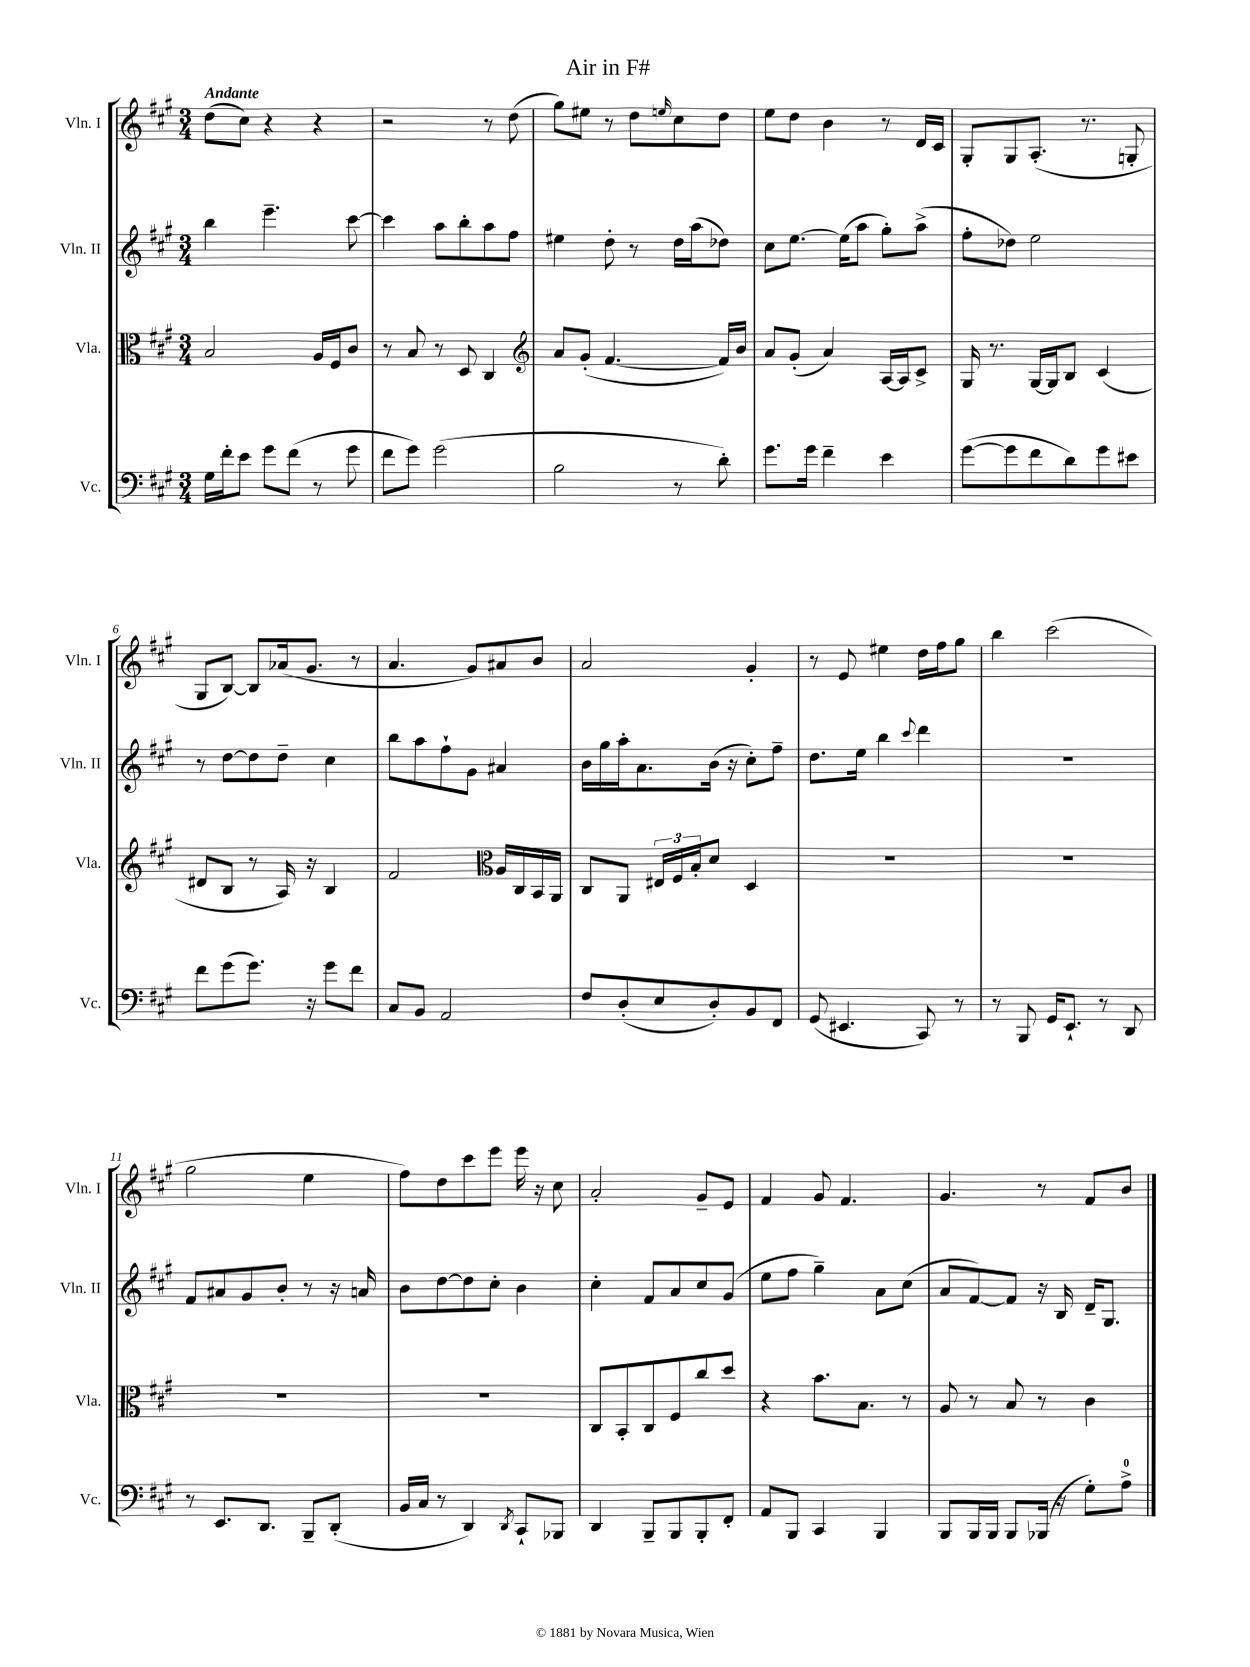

**kern	**kern	**kern	**kern
*staff4	*staff3	*staff2	*staff1
*clefF4	*clefC3	*clefG2	*clefG2
*k[f#c#g#]	*k[f#c#g#]	*k[f#c#g#]	*k[f#c#g#]
*M3/4	*M3/4	*M3/4	*M3/4
16G#\LL	2B/	4bb\	(8dd\L
16f#'\J	.	.	.
8e\J	.	.	8cc#\J)
8g#\L	.	4.eee~\	4r
(8f#\J	.	.	.
8r	16A/LL	.	4r
.	16F#/J	.	.
8g#\	8c#/J	[8ccc#\	.
=	=	=	=
8f#\L	8r	4ccc#\]	2r
8g#\J)	8B/	.	.
(2g#\	8r	8aa\L	.
.	8D/	8bb'\	.
.	4C#/	8aa\	8r
.	.	8ff#\J	(8dd\
=	=	=	=
*	*clefG2	*	*
2B\	8a/L	4ee#\	8gg#\L)
.	(8g#'/J	.	8ee#\J
.	[4.f#/	8dd'\	8r
.	.	8r	8dd\L
.	.	.	16qqee/
8r	.	16dd\LL	8cc#\
.	.	(16aa\J	.
8d'\)	16f#/]LL)	8dd-\J)	8dd\J
.	16b/JJ	.	.
=	=	=	=
8.g#\L	8a/L	8cc#\L	8ee\L
.	(8g#'/J	[8.ee\J	8dd\J
16g#\Jk	.	.	.
4f#~\	4a/)	.	4b\
.	.	(16ee\]LK	.
.	.	8aa\J	.
4e\	[16A/LL	8gg#'\L)	8r
.	16A/]J	.	.
.	8c#^/J	(8aa^\J	16d/LL
.	.	.	16c#/JJ
=	=	=	=
([8g#\L	16G#/	8ff#'\L	8G#'/L
.	8.r	.	.
8g#\]	.	8dd-\J)	8G#/
8f#\	[16G#/LL	2ee\	(8.A'/J
.	16G#/]J	.	.
8d\)	8B/J	.	.
.	.	.	8.r
8g#\	(4c#/	.	.
8e#\J	.	.	8G'/
=	=	=	=
8f#\L	8d#/L	8r	8G#/L
(8g#\	8B/J	[8dd\L	[8B/J)
8.g#\J)	8r	8dd\]	8B/]L
.	16A/)	8dd~\J	(16a-/k
16r	16r	.	8.g#/J
8g#\L	4B/	4cc#\	.
8f#\J	.	.	8r
=	=	=	=
8C#/L	2f#/	8bb\L	4.a/
8BB/J	.	8aa\	.
2AA/	.	8ff#`\	.
.	.	8g#\J	8g#/L)
*	*clefC3	*	*
.	16A/LL	4a#/	8a#/
.	16C#/	.	.
.	16BB/	.	8b/J
.	16AA/JJ	.	.
=	=	=	=
8F#/L	8C#/L	16b\LL	2a/
.	.	16gg#\	.
(8D'/	8AA/J	16aa'\J	.
.	.	8.a\	.
8E/	24E#/LL	.	.
.	24F#/	.	.
.	24B'/J	.	.
8D'/)	8d/J	(16b\Jk	.
.	.	16r	.
8BB/	4D/	8cc#'\L)	4g#'/
8FF#/J	.	8ff#~\J	.
=	=	=	=
(8GG#/	2.r	8.dd\L	8r
4.EE#/	.	.	8e/
.	.	16ee\Jk	.
.	.	4bb\	4ee#\
.	.	8qqccc#/	.
8CC#/)	.	4ddd\	16dd\LL
.	.	.	16ff#\J
8r	.	.	8gg#\J
=	=	=	=
8r	2.r	2.r	4bb\
8BBB/	.	.	.
16GG#/LK	.	.	(2ccc#\
8.EE`/J	.	.	.
8r	.	.	.
8DD/	.	.	.
=	=	=	=
8r	2.r	8f#/L	2gg#\
8.EE/L	.	8a#/	.
.	.	8g#/	.
8.DD/J	.	.	.
.	.	8b'/J	.
8BBB~/L	.	8r	4ee\
(8DD'/J	.	16r	.
.	.	16a/	.
=	=	=	=
16BB/LL	2.r	8b\L	8ff#\L)
16C#/JJ	.	.	.
8r	.	[8dd\	8dd\
4DD/)	.	8dd\]	8ccc#\
.	.	8cc#'\J	8eee\J
8qDD/	.	.	.
8CC#`/L	.	4b\	16eee\
.	.	.	16r
8BBB-/J	.	.	8cc#\
=	=	=	=
4DD/	8C#/L	4cc#'\	2a'/
.	8BB'/	.	.
8BBB~/L	8C#/	8f#/L	.
8BBB/	8F#/	8a/	.
8BBB'/	8cc#/	8cc#/	8g#~/L
8FF#'/J	8dd/J	(8g#/J	8e/J
=	=	=	=
8AA/L	4r	8ee\L	4f#/
8BBB/J	.	8ff#\J	.
4CC#/	8.b\L	4gg#~\)	8g#/
.	.	.	4.f#/
.	8.B\J	.	.
4BBB/	.	8a\L	.
.	8r	(8cc#\J	.
=	=	=	=
8BBB/L	8A/	8a/L	4.g#/
16BBB/L	8r	[8f#/)	.
16BBB/JJ	.	.	.
8BBB/L	8B/	8f#/]J	.
(16BBB-/Jk	8r	16r	8r
16r	.	16B/	.
8G#'\L)	4c#\	16d~/LK	8f#/L
.	.	8.G#/J	.
8A^\J	.	.	8b/J
==	==	==	==
*-	*-	*-	*-
